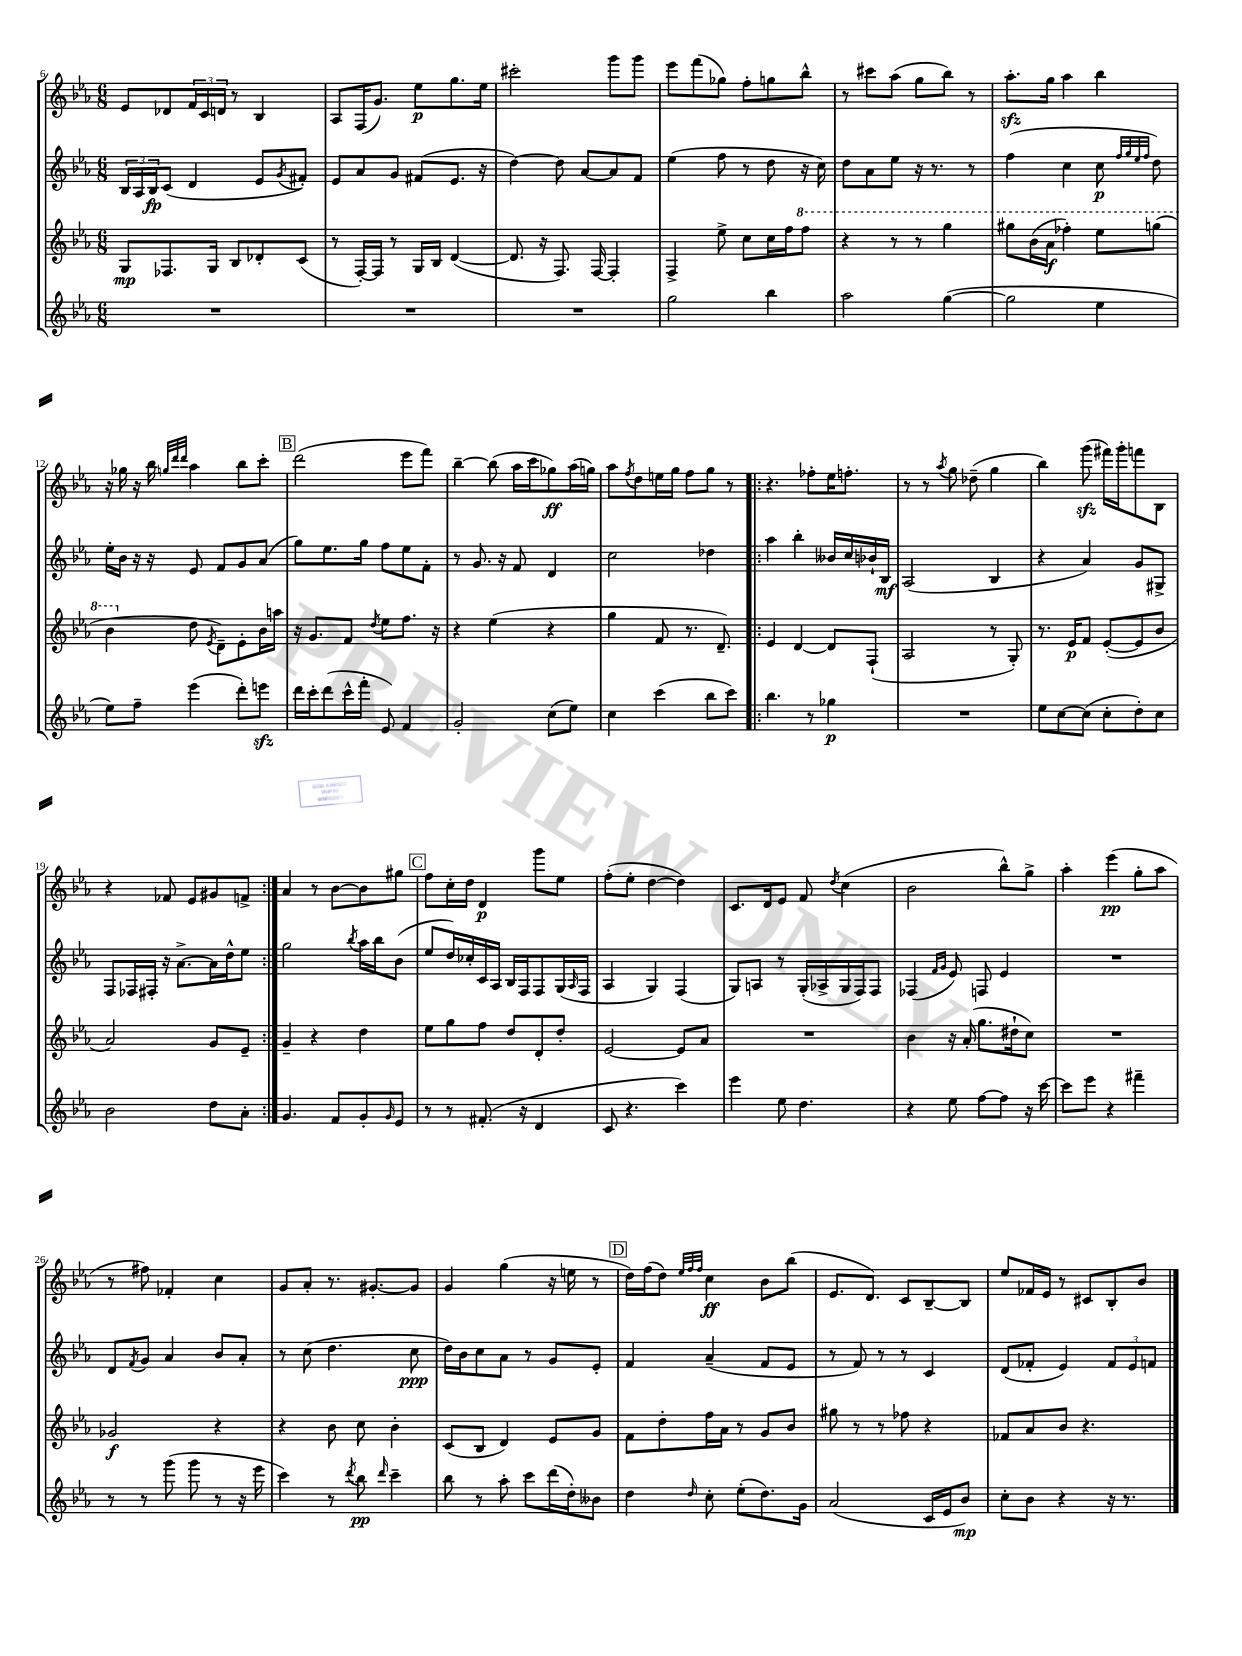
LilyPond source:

<<
\new StaffGroup <<
\new Staff = "s0" {
    \clef treble \key ees \major \numericTimeSignature \time 6/8
    ees'8 des'8 \tuplet 3/2 { f'16 c'16 d'16 } r8 bes4 |
    aes8 f16( g'8.) ees''8\p g''8. ees''16 |
    cis'''2-. g'''8 g'''8 |
    ees'''8 f'''8( ges''8) f''8-. g''8 bes''8-^ |
    r8 cis'''8 aes''8( g''8 bes''8) r8 |
    aes''8.-.\sfz g''16 aes''4 bes''4 |
    r16 ges''16 r16 bes''16 \grace { g''32 d'''32 d'''32 } aes''4 bes''8 c'''8-. |
    \mark \markup { \box "B" } d'''2( ees'''8 f'''8) |
    bes''4~-- bes''8( aes''16 c'''16 ges''8\ff) aes''16( g''16) |
    aes''8 \acciaccatura { f''8 } d''8 e''16 g''16 f''8 g''8 r8 |
    \repeat volta 2 { r4. fes''8-. ees''16 f''8.-. |
    r8 r8 \acciaccatura { aes''8 } g''8 des''8--( g''4 |
    bes''4) g'''8\sfz( fis'''16) g'''16-. f'''8 bes8 |
    r4 fes'8 ees'8 gis'8 f'8-> | }
    aes'4 r8 bes'8~ bes'8 gis''8 |
    \mark \markup { \box "C" } f''8 c''16-. d''16 d'4\p g'''8 ees''8 |
    f''8-.( ees''8-. d''4~ d''4) |
    c'8. d'16 ees'8 f'8 \acciaccatura { d''8 } c''4( |
    bes'2 bes''8-^) g''8-> |
    aes''4-. ees'''4\pp( g''8-. aes''8 |
    r8 fis''8) fes'4-. c''4 |
    g'8 aes'8-. r8. gis'8.~-. gis'8 |
    g'4 g''4( r16 e''16 r8 |
    \mark \markup { \box "D" } d''16) f''16( d''8) \grace { ees''32 f''32 f''32 } c''4\ff bes'8 bes''8( |
    ees'8. d'8.) c'8 bes8~-- bes8 |
    ees''8 fes'16 ees'16 r8 cis'8 bes8-. bes'8 \bar "|." |
}
\new Staff = "s1" {
    \clef treble \key ees \major \numericTimeSignature \time 6/8
    \tuplet 3/2 { bes16 aes16 bes16\fp } c'8( d'4 ees'8 \acciaccatura { g'8 } fis'8-.) |
    ees'8 aes'8 g'8 fis'8( ees'8. r16 |
    d''4~) d''8 aes'8~ aes'8 f'8 |
    ees''4( f''8 r8 d''8 r16 c''16) |
    d''8 aes'8 ees''8 r16 r8. r8 |
    f''4( c''4 c''8\p \grace { f''32 g''32 ees''32 f''32 } d''8) |
    ees''16-. bes'16 r16 r16 ees'8 f'8 g'8 aes'8( |
    \mark \markup { \box "B" } g''8) ees''8. g''16 f''8 ees''8 f'8-. |
    r8 g'8. r16 f'8 d'4 |
    c''2 des''4 |
    \repeat volta 2 { aes''4 bes''4-. beses'16 c''16 bes'16-! bes16\mf |
    aes2( bes4 |
    r4 aes'4) g'8 gis8-> |
    f8 fes16 fis16-. r16 aes'8.~-> aes'16 d''16-^ ees''8 | }
    g''2 \acciaccatura { bes''8 } aes''16 bes''16 bes'8( |
    \mark \markup { \box "C" } ees''8 d''16) ces''16-. c'16 aes16 bes16 f16 f8 g16( \grace { aes16 } f16 |
    aes4 g4) f4( |
    g8) a8 r8 g16-.( aes16-> g16 f16) f8 |
    fes4( \grace { f'16 g'16 } ees'8) f8 ees'4 |
    R2. |
    d'8 \acciaccatura { f'8 } g'8 aes'4 bes'8 aes'8-. |
    r8 c''8( d''4. c''8\ppp |
    d''16) bes'16 c''8 aes'8 r8 g'8 ees'8-. |
    \mark \markup { \box "D" } f'4 aes'4--( f'8 ees'8 |
    r8 f'8) r8 r8 c'4 |
    d'8( fes'8-. ees'4) \tuplet 3/2 { fes'8 ees'8 f'8 } \bar "|." |
}
\new Staff = "s2" {
    \clef treble \key ees \major \numericTimeSignature \time 6/8
    g8\mp fes8. g16 bes8 des'8-. c'8( |
    r8 f16~-.) f16 r8 g16 bes16 d'4~( |
    d'8. r16 f8.) f16~ f4-. |
    f4-> ees''8-> c''8 c''16 f''16 \ottava #1 f'''8 |
    r4 r8 r8 g'''4 |
    gis'''8 bes''16( aes''16\f fes'''4-.) ees'''8 g'''8( |
    bes''4 \ottava #0 d''8 \acciaccatura { ees'8 } d'8--) ees'8-. bes'16 a''16 |
    \mark \markup { \box "B" } r16 g'8. f'8 \acciaccatura { d''8 } ees''8 f''8. r16 |
    r4 ees''4( r4 |
    g''4 f'8 r8. d'8.--) |
    \repeat volta 2 { ees'4 d'4~ d'8 f8-!( |
    aes2 r8 g8-.) |
    r8. ees'16\p f'8 ees'8~-.( ees'8 bes'8 |
    aes'2) g'8 ees'8-- | }
    g'4-- r4 d''4 |
    \mark \markup { \box "C" } ees''8 g''8 f''8 d''8 d'8-. d''8-. |
    ees'2~ ees'8 aes'8 |
    R2. |
    bes'4 r16 aes'16-.( g''8. dis''16-! c''8) |
    R2. |
    ges'2\f r4 |
    r4 bes'8 c''8 bes'4-. |
    c'8( bes8 d'4) ees'8 g'8 |
    \mark \markup { \box "D" } f'8 d''8-. f''16 aes'16 r8 g'8 bes'8 |
    gis''8 r8 r8 fes''8 r4 |
    fes'8 aes'8 bes'8 r4. \bar "|." |
}
\new Staff = "s3" {
    \clef treble \key ees \major \numericTimeSignature \time 6/8
    R2. |
    R2. |
    R2. |
    g''2 bes''4 |
    aes''2 g''4~( |
    g''2 ees''4 |
    ees''8) f''8-- ees'''4( d'''8-.) e'''8\sfz |
    \mark \markup { \box "B" } d'''16 c'''16-. d'''8( c'''16-^ f'''16-. ees'8) f'4 |
    g'2-. c''8( ees''8) |
    c''4 c'''4( bes''8 c'''8) |
    \repeat volta 2 { bes''4. r8 ges''4\p |
    R2. |
    ees''8 c''8~ c''8( c''8-. d''8-.) c''8 |
    bes'2 d''8 aes'8-. | }
    g'4. f'8 g'8-. \grace { g'16 } ees'8 |
    \mark \markup { \box "C" } r8 r8 fis'8.-.( r16 d'4 |
    c'8 r4. c'''4) |
    ees'''4 ees''8 d''4. |
    r4 ees''8 f''8~ f''8 r16 c'''16~ |
    c'''8 ees'''8 r4 fis'''4-- |
    r8 r8 g'''8( g'''8 r8 r16 ees'''16 |
    c'''4) r8 \acciaccatura { d'''8 } bes''8\pp \grace { d'''16 } c'''4-- |
    bes''8 r8 aes''8-. c'''8 d'''16( d''16-.) beses'8 |
    \mark \markup { \box "D" } d''4 \grace { d''16 } c''8-. ees''8-.( d''8.) g'16 |
    aes'2( c'16 ees'16 bes'8\mp) |
    c''8-. bes'8 r4 r16 r8. \bar "|." |
}
>>
>>
\layout { \context { \Score currentBarNumber = #6 } }
